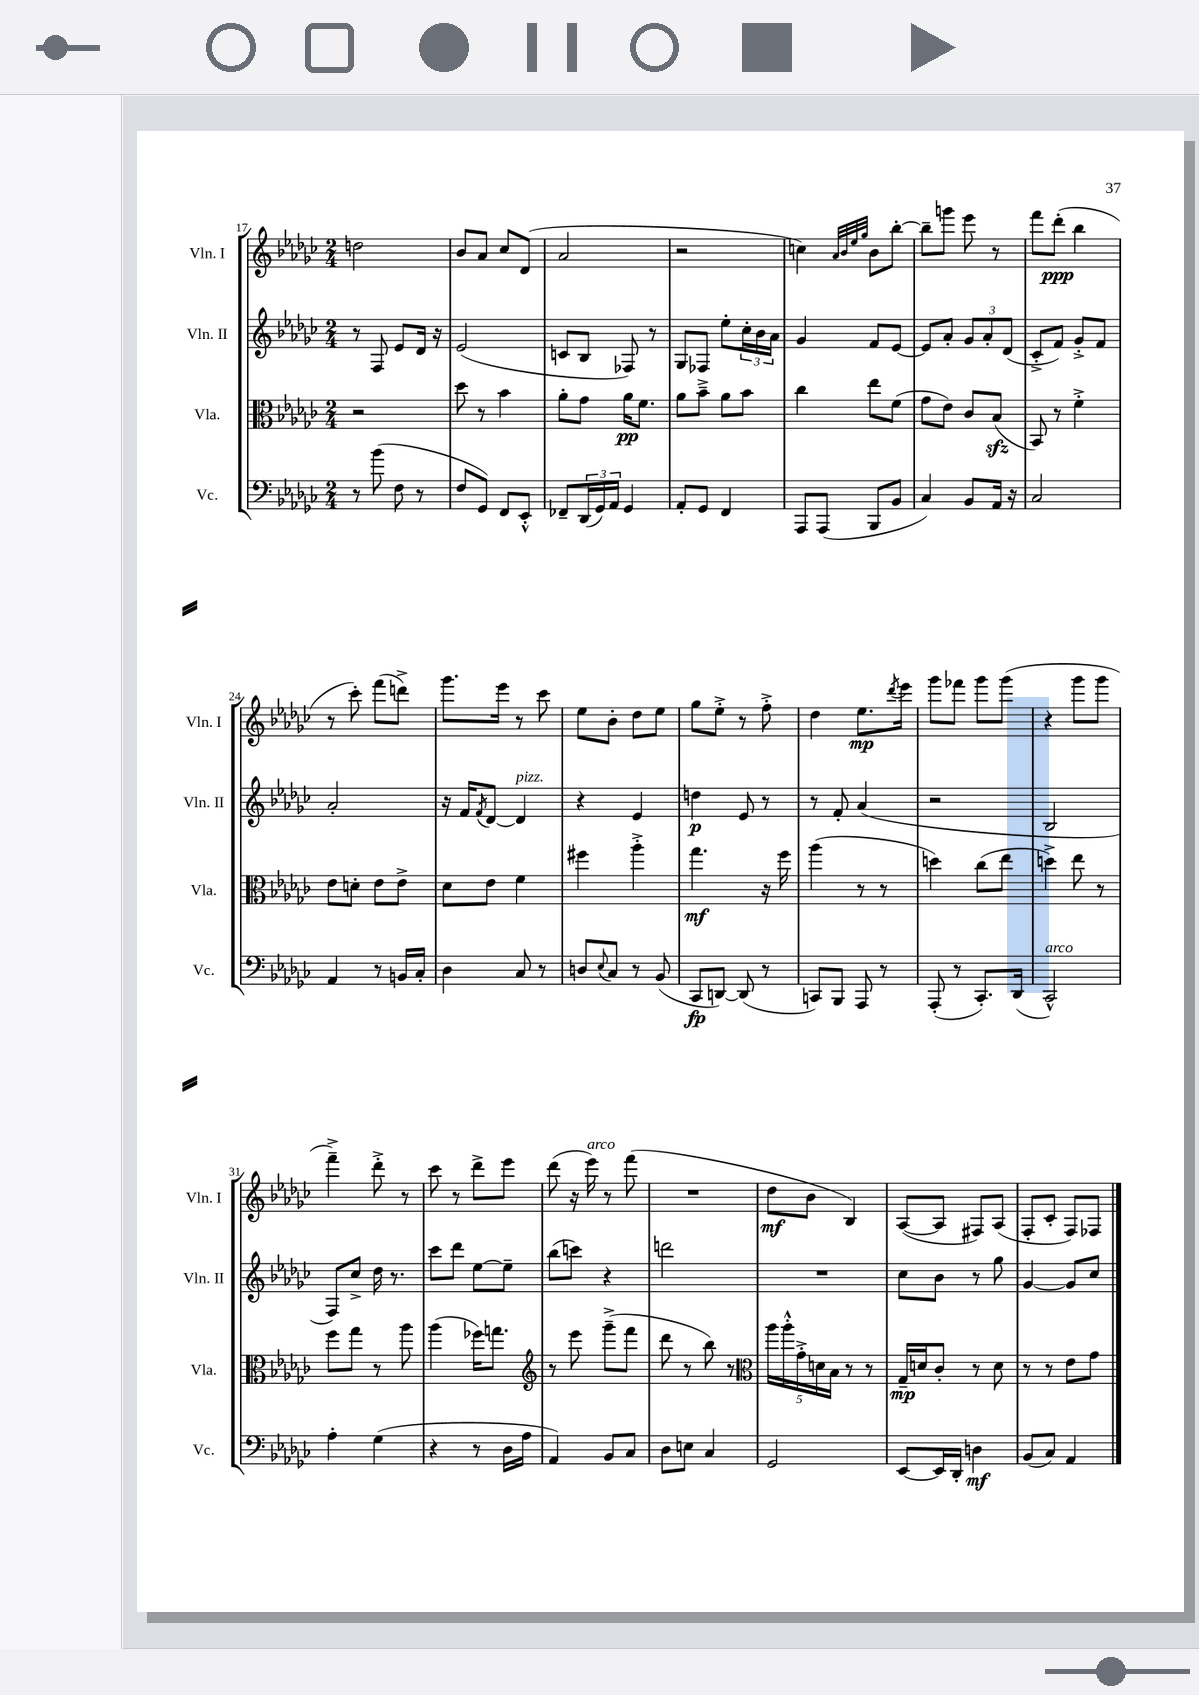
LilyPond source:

<<
\new StaffGroup <<
\new Staff = "s0" \with { instrumentName = "Vln. I" shortInstrumentName = "Vln. I" } {
    \clef treble \key ges \major \numericTimeSignature \time 2/4
    d''2 |
    bes'8 aes'8 ces''8 des'8( |
    aes'2 |
    r2 |
    c''4) \grace { aes'32 bes'32 ees''32 ges''32 } bes'8 bes''8~-. |
    bes''8-- g'''8 ees'''8 r8 |
    f'''8 des'''8-.\ppp( bes''4 |
    r8 ces'''8-.) f'''8( d'''8->) |
    ges'''8. ees'''16 r8 ces'''8 |
    ees''8 bes'8-. des''8 ees''8 |
    ges''8 ees''8-.-> r8 f''8-.-> |
    des''4 ees''8.\mp \acciaccatura { des'''8 } ees'''16 |
    ges'''8 fes'''8 ges'''8 ges'''8( |
    r4 ges'''8 ges'''8 |
    f'''4--->) des'''8-.-> r8 |
    ces'''8 r8 des'''8-> ees'''8 |
    des'''8( r16 ees'''16^\markup { \italic "arco" }) r8 f'''8( |
    R2 |
    des''8\mf bes'8 bes4) |
    aes8~( aes8 fis8) aes8( |
    f8-. ces'8-. f8) fes8 \bar "|." |
}
\new Staff = "s1" \with { instrumentName = "Vln. II" shortInstrumentName = "Vln. II" } {
    \clef treble \key ges \major \numericTimeSignature \time 2/4
    r8 f8 ees'8 des'16 r16 |
    ees'2( |
    c'8 bes8 fes8) r8 |
    ges8 fes8 ees''8-. \tuplet 3/2 { ces''16-. bes'16 aes'16 } |
    ges'4 f'8 ees'8~ |
    ees'8 aes'8-. \tuplet 3/2 { ges'8 aes'8-. des'8( } |
    ces'8-.-> f'8) ges'8-.-> f'8 |
    aes'2-. |
    r16 f'16 \acciaccatura { f'8 } des'8~ des'4^\markup { \italic "pizz." } |
    r4 ees'4 |
    d''4\p ees'8 r8 |
    r8 f'8-. aes'4( |
    r2 |
    bes2 |
    f8) ces''8-> des''16 r8. |
    ces'''8 des'''8 ees''8~ ees''8-- |
    bes''8( c'''8) r4 |
    d'''2 |
    R2 |
    ces''8 bes'8 r8 ges''8 |
    ges'4~ ges'8 ces''8 \bar "|." |
}
\new Staff = "s2" \with { instrumentName = "Vla." shortInstrumentName = "Vla." } {
    \clef alto \key ges \major \numericTimeSignature \time 2/4
    r2 |
    des''8 r8 bes'4 |
    aes'8-. ges'8 aes'16\pp f'8. |
    aes'8 bes'8---> aes'8 bes'8 |
    ces''4 ees''8 f'8( |
    ges'8 ees'8) ces'8 bes8\sfz( |
    bes,8) r8 f'4-.-> |
    ees'8 d'8-. ees'8 ees'8-> |
    des'8 ees'8 f'4 |
    fis''4 aes''4-.-> |
    ges''4.\mf r16 f''16 |
    aes''4( r8 r8 |
    d''4) ces''8( ees''8 |
    d''4->) ees''8 r8 |
    f''8 ges''8 r8 aes''8 |
    aes''4( fes''16) g''8. |
    \clef treble r8 ees'''8 ges'''8--->( f'''8 |
    des'''8 r8 bes''8) r8 |
    \clef alto \tuplet 5/4 { aes''16 aes''16-.-^ ges'16-.-> d'16 bes16 } r8 r8 |
    ges16--\mp d'16 ces'8-. r8 d'8 |
    r8 r8 ees'8 ges'8 \bar "|." |
}
\new Staff = "s3" \with { instrumentName = "Vc." shortInstrumentName = "Vc." } {
    \clef bass \key ges \major \numericTimeSignature \time 2/4
    r8 bes'8( f8 r8 |
    f8 ges,8) f,8 ees,8-.-^ |
    fes,8-- \tuplet 3/2 { des,16( ges,16) aes,16 } ges,4 |
    aes,8-. ges,8 f,4 |
    aes,,8 aes,,8( bes,,8 bes,8 |
    ces4) bes,8 aes,16 r16 |
    ces2 |
    aes,4 r8 b,16 ces16-. |
    des4 ces8 r8 |
    d8 \appoggiatura { ees8 } ces8 r8 bes,8( |
    ces,8\fp d,8~) d,8( r8 |
    c,8) bes,,8 aes,,8 r8 |
    aes,,8-.( r8 ces,8.-.) des,16( |
    ces,2-^^\markup { \italic "arco" }) |
    aes4-. ges4( |
    r4 r8 des16 aes16 |
    aes,4) bes,8 ces8 |
    des8 e8 ces4 |
    ges,2 |
    ees,8~ ees,16 des,16-. d4\mf |
    bes,8( ces8) aes,4 \bar "|." |
}
>>
>>
\layout { \context { \Score currentBarNumber = #17 } }
